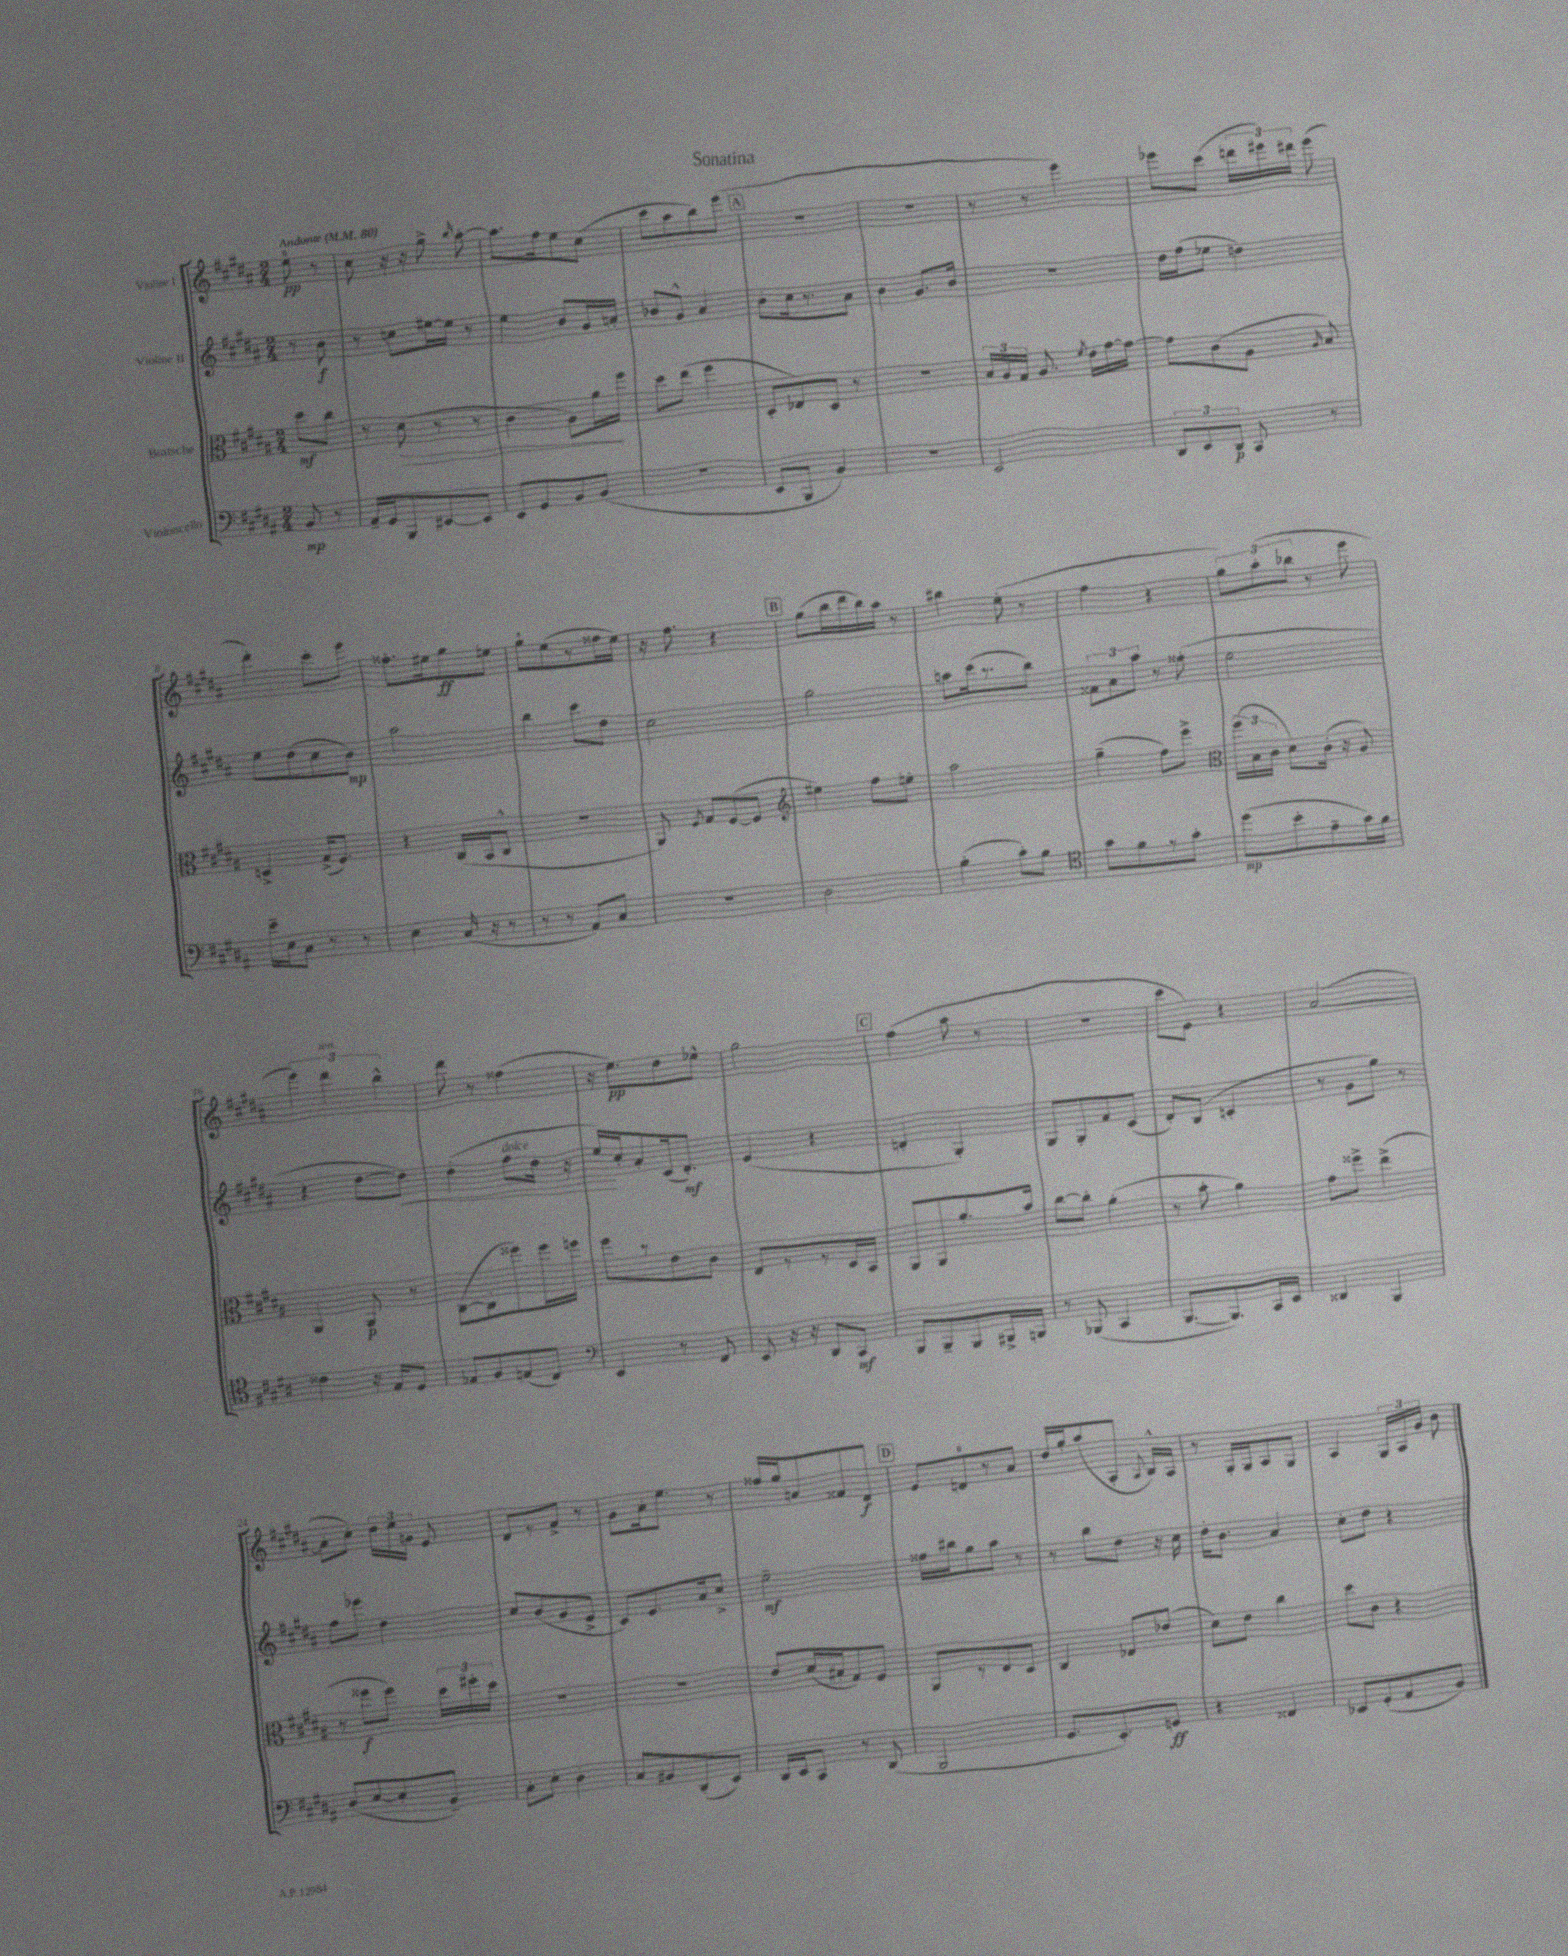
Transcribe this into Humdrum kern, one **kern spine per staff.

**kern	**dynam	**kern	**dynam	**kern	**dynam	**kern	**dynam
*part4	*part4	*part3	*part3	*part2	*part2	*part1	*part1
*staff4	*staff4	*staff3	*staff3	*staff2	*staff2	*staff1	*staff1
*I"Violoncello	*	*I"Bratsche	*	*I"Violine II	*	*I"Violine I	*
*clefF4	*	*clefC3	*	*clefG2	*	*clefG2	*
*k[f#c#g#d#a#]	*	*k[f#c#g#d#a#]	*	*k[f#c#g#d#a#]	*	*k[f#c#g#d#a#]	*
*M2/4	*	*M2/4	*	*M2/4	*	*M2/4	*
*MM80	*	*MM80	*	*MM80	*	*MM80	*
=	=	=	=	=	=	=	=
!	!	!	!	!	!	!LO:TX:a:B:t=Andante	!
8BB/	mp	8dd#\L	mf	8r	.	8ee\	pp
8r	.	8cc#\J	.	8b\	f	8r	.
=1	=1	=1	=1	=1	=1	=1	=1
16AA#~/LL	.	8r	.	8r	.	8cc#\	.
16GG#/J	.	.	.	.	.	.	.
!	!	!	!LO:HP:b	!	!	!	!
8BBB/	.	(8d#\	>	8ccn\L	.	16r	.
.	.	.	.	.	.	16r	.
[8EE#X/	.	8r	.	[16ee#X\L	.	8gg#^\	.
.	.	.	.	16ee#\JJ]	.	.	.
.	.	.	.	.	.	16qqbb/	.
8EE#/J]	.	8r	.	8r	.	[8aa#'\	.
=2	=2	=2	=2	=2	=2	=2	=2
8EE/L	.	4c#\	.	4ee\	.	8.aa#\L]	.
8GG#/	.	.	.	.	.	.	.
.	.	.	.	.	.	16ff#\k	.
8BB/	.	8A#\L)	.	8b/L	.	8ee\	.
(8BB/J	.	16a#\L	.	16g#/L	.	(8cc#\J	.
.	.	16ff#\JJ	]	16an'/JJ	.	.	.
=3	=3	=3	=3	=3	=3	=3	=3
2r	.	8dd#\L	.	8b-X/L	.	8ccc#\L	.
.	.	(8ee\J	.	8g#^^/J	.	8aa#\	.
.	.	4ff#\	.	4a#/	.	8bb\)	.
.	.	.	.	.	.	(8eee\J	.
!!LO:REH:place=s1:t=A
=4	=4	=4	=4	=4	=4	=4	=4
8EE/L	.	8D#'/L	.	8b'\L	.	2r	.
8BBB/J	.	8E-X/)	.	16cc#\k	.	.	.
.	.	.	.	8.r	.	.	.
4BB/)	.	8D#/J	.	.	.	.	.
.	.	8r	.	8a#\J	.	.	.
=5	=5	=5	=5	=5	=5	=5	=5
2r	.	2r	.	4b\	.	2r	.
.	.	.	.	8.g#/L	.	.	.
.	.	.	.	16b/Jk	.	.	.
=6	=6	=6	=6	=6	=6	=6	=6
2EE/	.	24B/LL	.	2r	.	8r	.
.	.	24A#/	.	.	.	.	.
.	.	24G#/JJ	.	.	.	.	.
.	.	8.A#/	.	.	.	8r	.
.	.	.	.	.	.	4eee\)	.
.	.	8qf#/	.	.	.	.	.
.	.	16e\LL	.	.	.	.	.
.	.	[16g#\	.	.	.	.	.
.	.	16g#\JJ_	.	.	.	.	.
=7	=7	=7	=7	=7	=7	=7	=7
12DD#/L	.	8g#\L]	.	16dd#\LL	.	8eee-X\L	.
.	.	.	.	(16ff#\J	.	.	.
12EE/	.	.	.	.	.	.	.
.	.	(8c#\	.	8ee-X\J	.	(8ccc#\J	.
12DD#/J	p	.	.	.	.	.	.
8CC#/	.	8A#\J	.	4ddn\)	.	24dddn\LL	.
.	.	.	.	.	.	24eee#X\)	.
.	.	.	.	.	.	24ddd#X\JJ	.
.	.	16qqA#/	.	.	.	.	.
8r	.	8B/)	.	.	.	(8eee#\	.
!!LO:LB:g=z
=8	=8	=8	=8	=8	=8	=8	=8
16e~\LL	.	4Dn^/	.	8ee\L	.	4ddd#'\)	.
16E\J	.	.	.	.	.	.	.
8C#\J	.	.	.	(8dd#\	.	.	.
8r	.	(16G#^/KL	.	8cc#\	.	8ccc#'\L	.
.	.	8.F#/J)	.	.	.	.	.
8r	.	.	.	8b\J)	mp	8eee\J	.
=9	=9	=9	=9	=9	=9	=9	=9
4E\	.	4r	.	2aa#\	.	8.ff##X'\L	.
.	.	.	.	.	.	16ee#X\k	.
(16C#/	.	(16C#/LL	.	.	.	8gg#\	ff
16r	.	16BB/J	.	.	.	.	.
8r	.	8C#^^/J	.	.	.	8een\J	.
=10	=10	=10	=10	=10	=10	=10	=10
8r	.	2r	.	4bb\	.	8gg#`\L	.
8r	.	.	.	.	.	(8ee\	.
8AA#/L)	.	.	.	8ccc#\L	.	8r	.
8C#/J	.	.	.	8dd#\J	.	16ff##X\L	.
.	.	.	.	.	.	16ee\JJ)	.
=11	=11	=11	=11	=11	=11	=11	=11
2r	.	8AA#/)	.	2cc#\	.	16r	.
.	.	.	.	.	.	8.ff#\	.
.	.	8qF#/	.	.	.	.	.
.	.	8G#/L	.	.	.	.	.
.	.	([8F#/	.	.	.	4r	.
.	.	8F#/J]	.	.	.	.	.
!!LO:REH:place=s1:t=B
=12	=12	=12	=12	=12	=12	=12	=12
*	*	*clefG2	*	*	*	*	*
2D#\	.	4ee#X\)	.	2gg#\	.	(8gg#\L	.
.	.	.	.	.	.	16bb\L	.
.	.	.	.	.	.	16ddd#\	.
.	.	8ff#\L	.	.	.	16bb\)	.
.	.	.	.	.	.	16aa#\JJ	.
.	.	8een'\J	.	.	.	8r	.
=13	=13	=13	=13	=13	=13	=13	=13
(4B'\	.	2aa#\	.	8aan\L	.	4bb#X\	.
.	.	.	.	(16ccc#\k	.	.	.
.	.	.	.	8.r	.	.	.
8c#'\L)	.	.	.	.	.	(8ee'\	.
8B\J	.	.	.	8bb\J)	.	8r	.
=14	=14	=14	=14	=14	=14	=14	=14
*clefC4	*	*	*	*	*	*	*
8g#\L	.	(4gg#~\	.	12f##X\L	.	4ff#\	.
.	.	.	.	12a#\	.	.	.
8f#\	.	.	.	.	.	.	.
.	.	.	.	12aa#\J	.	.	.
8r	.	8ff#\L)	.	8r	.	4r	.
8g#'\J	.	8eee^\J	.	(8ff##X'\	.	.	.
=15	=15	=15	=15	=15	=15	=15	=15
*	*	*clefC3	*	*	*	*	*
(8dd#\L	mp	(24ff#\LL	.	2ee\	.	12gg#\L)	.
.	.	24B\	.	.	.	.	.
.	.	24c#\JJ	.	.	.	(12aa#'\	.
8b'\	.	8d#\L)	.	.	.	.	.
.	.	.	.	.	.	12bb-X\J	.
8e~\	.	(16c#'\Jk	.	.	.	8r	.
.	.	16r	.	.	.	.	.
16g#\L)	.	8A#/)	.	.	.	8eee\	.
16f#\JJ	.	.	.	.	.	.	.
!!LO:LB:g=z
=16	=16	=16	=16	=16	=16	=16	=16
4c##X\	.	4AA#/	.	4r	.	6eee\)	.
!	!	!	!	!	!	!LO:TX:a:i:t=ten.	!
.	.	.	.	.	.	6ddd#\	.
16r	.	8AA#/	p	[8dd#\L	.	.	.
16E/KL	.	.	.	.	.	.	.
.	.	.	.	.	.	6bb^^\	.
!	!	!	!	!	!LO:HP:b	!	!
8D#/J	.	8r	.	8dd#\J])	<	.	.
=17	=17	=17	=17	=17	=17	=17	=17
8E-X/L	.	([8C#\L	.	(4dd#'\	.	8ddd#\	.
8F#/	.	8C#'\]	.	.	.	8r	.
!	!	!	!	!LO:TX:a:i:t=dolce	!	!	!
(8En/	.	8ff##X\)	.	8ff#\L	.	(4ff##X\	.
8C#/J)	.	16ff##\L	.	16dd#\Jk	.	.	.
.	.	16ffn\JJ	.	16r	.	.	.
=18	=18	=18	=18	=18	=18	=18	=18
*clefF4	*	*	*	*	*	*	*
4EE/	.	8ff#\L	.	16ee/LL)	.	16r	.
.	.	.	.	16cc#'/J	[	8.ee\L)	pp
.	.	8r	.	8a#'/	.	.	.
8r	.	8e\	.	(16c#/k	.	8dd#\	.
.	.	.	.	8.d#'/J)	mf	.	.
8FF#/	.	8c#\J	.	.	.	8ee-X^^\J	.
=19	=19	=19	=19	=19	=19	=19	=19
8EE/	.	8E/L	.	(4e/	.	2gg#\	.
16r	.	8r	.	.	.	.	.
16r	.	.	.	.	.	.	.
8DD#/L	.	8r	.	4r	.	.	.
8CC#/J	mf	16D#/L	.	.	.	.	.
.	.	16BB/JJ	.	.	.	.	.
!!LO:REH:place=s1:t=C
=20	=20	=20	=20	=20	=20	=20	=20
8BBB/L	.	8AA#/L	.	4dn'/	.	(4ff#\	.
8BBB~/	.	8AA#/	.	.	.	.	.
8BBB/	.	8.a#'/	.	4G#'/)	.	8aa#\	.
16BBB#X^/L	.	.	.	.	.	8r	.
16BBBn/JJ	.	16b/Jk	.	.	.	.	.
=21	=21	=21	=21	=21	=21	=21	=21
8r	.	[8cc#\L	.	8G#/L	.	2r	.
(8BBB-X/	.	8cc#'\J]	.	8G#'/	.	.	.
4CC#/	.	(4a#'\	.	8f#/	.	.	.
.	.	.	.	(8c#/J	.	.	.
=22	=22	=22	=22	=22	=22	=22	=22
[8.BBB/L	.	8r	.	8d#'/L)	.	8ccc#\L	.
.	.	8b'\	.	(8B/J	.	8e\J)	.
8.BBB/])	.	.	.	.	.	.	.
.	.	4a#\)	.	4cn'/	.	4r	.
16CC#/L	.	.	.	.	.	.	.
16EE/JJ	.	.	.	.	.	.	.
=23	=23	=23	=23	=23	=23	=23	=23
4DD##X/	.	8g#\L	.	8r	.	([2a#/	.
.	.	8ff##X^\J	.	8g#\L	.	.	.
4BBB/	.	(4ee^\	.	8gg#\J)	.	.	.
.	.	.	.	8r	.	.	.
!!LO:LB:g=z
=24	=24	=24	=24	=24	=24	=24	=24
(8D#/L	.	8r	.	8ff#\L	.	8a#'\L]	.
[8E/	.	8ff##X\L	f	8eee-X\J	.	8cc#'\J)	.
8E'/]	.	8ff##\J)	.	4dd#\	.	24dd#\LL	.
.	.	.	.	.	.	24ee\	.
.	.	.	.	.	.	24gn\JJ	.
8BB~/J)	.	24dd#\LL	.	.	.	8e/	.
.	.	24ff#X'\	.	.	.	.	.
.	.	24dd#\JJ	.	.	.	.	.
=25	=25	=25	=25	=25	=25	=25	=25
8C#'\L	.	2r	.	8cc#/L	.	8d#/L	.
8E'\J	.	.	.	(8b/	.	8r	.
4D#'\	.	.	.	8g#/	.	8f#^/J	.
.	.	.	.	8e^/J	.	8r	.
=26	=26	=26	=26	=26	=26	=26	=26
8C#/L	.	2r	.	8c#/L)	.	8g#\L	.
8BB#X/	.	.	.	8.e/	.	16a#'\k	.
.	.	.	.	.	.	8.ee\J	.
(8DD#'/	.	.	.	.	.	.	.
.	.	.	.	16a#/k	.	.	.
8EE/J)	.	.	.	8cc#^/J	.	8r	.
=27	=27	=27	=27	=27	=27	=27	=27
16DD#/LL	.	8e/L	.	2ee~\	mf	16ff##X/LL	.
16EE/J	.	.	.	.	.	16gg#/J	.
8CC#/J	.	(16d#/L	.	.	.	8an/	.
.	.	16B#X'/J	.	.	.	.	.
8r	.	8G#/)	.	.	.	8f##X/	.
(8DD#/	.	8F#/J	.	.	.	8d#/J	f
!!LO:REH:place=s1:t=D
=28	=28	=28	=28	=28	=28	=28	=28
2BBB/	.	8AA#/L	.	16ff##X\LL	.	8e/L	.
.	.	.	.	16bb#X\J	.	.	.
.	.	8r	.	8gg#\	.	8dn/	.
.	.	8E/	.	8aa#\J	.	8r	.
.	.	8D#/J	.	8r	.	8a#/J	.
=29	=29	=29	=29	=29	=29	=29	=29
8.GG#/L	.	4C#/	.	8r	.	16dd#/LL	.
.	.	.	.	.	.	16gg#'/J	.
.	.	.	.	8bb\L	.	(8aa#/	.
8.EE'/)	.	.	.	.	.	.	.
.	.	8E-X/L	.	8dd#\J	.	8A#'/J	.
.	.	.	.	.	.	8qqA#/	.
8GGn/J	ff	(8e-X/J	.	16r	.	16B^^/LL)	.
.	.	.	.	16cc#\	.	16A#/JJ	.
=30	=30	=30	=30	=30	=30	=30	=30
4r	.	8d#\L)	.	16dd#'\KL	.	8r	.
.	.	.	.	8.b\J	.	.	.
.	.	8e\J	.	.	.	16G#'/LL	.
.	.	.	.	.	.	16G#/J	.
4FF##X/	.	4cc#\	.	4a#/	.	8A#/	.
.	.	.	.	.	.	8G#/J	.
=31	=31	=31	=31	=31	=31	=31	=31
8EE-X/L	.	8dd#\L	.	8cc#'\L	.	4A#/	.
(8GG#'/	.	8c#\J	.	8dd#\J	.	.	.
8AA#/	.	4r	.	4r	.	24G#/LL	.
.	.	.	.	.	.	24A#/	.
.	.	.	.	.	.	24g#/JJ	.
8BB/J)	.	.	.	.	.	8b\	.
==	==	==	==	==	==	==	==
*-	*-	*-	*-	*-	*-	*-	*-
